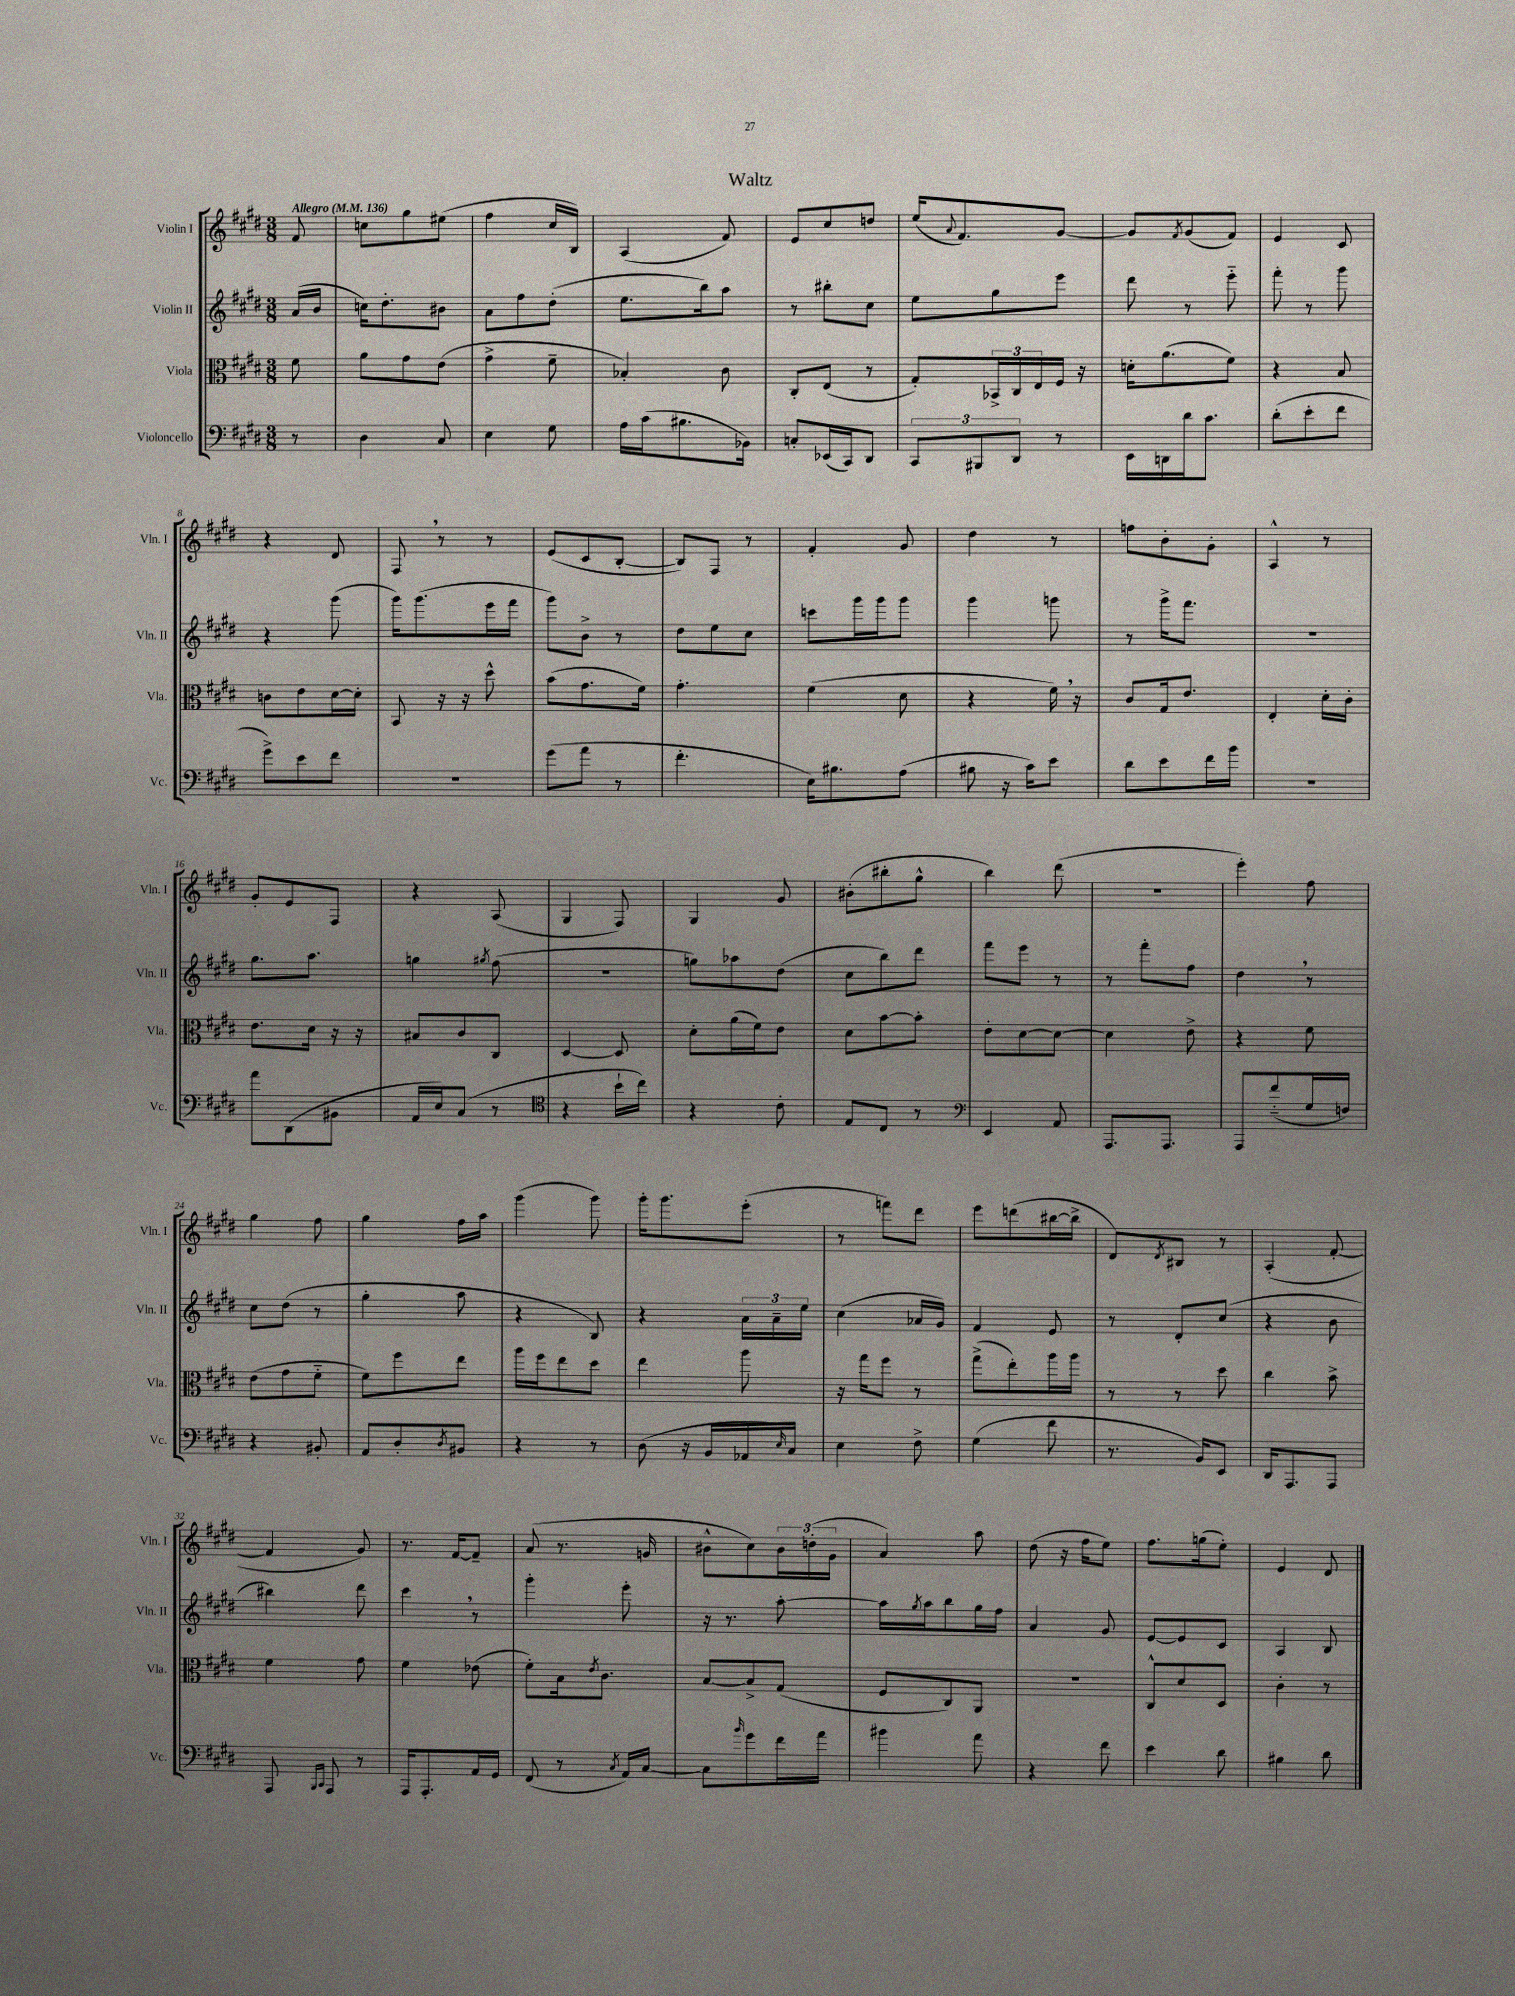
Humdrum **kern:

**kern	**kern	**kern	**kern
*part4	*part3	*part2	*part1
*staff4	*staff3	*staff2	*staff1
*I"Violoncello	*I"Viola	*I"Violin II	*I"Violin I
*I'Vc.	*I'Vla.	*I'Vln. II	*I'Vln. I
*clefF4	*clefC3	*clefG2	*clefG2
*k[f#c#g#d#]	*k[f#c#g#d#]	*k[f#c#g#d#]	*k[f#c#g#d#]
*M3/8	*M3/8	*M3/8	*M3/8
*MM136	*MM136	*MM136	*MM136
=	=	=	=
!	!	!	!LO:TX:a:B:t=Allegro
8r	8f#\	(16a/LL	8f#/
.	.	16b/JJ	.
=1	=1	=1	=1
4D#\	8a\L	16ccn\KL)	8ccn\L
.	.	8.dd#'\	.
.	8g#\	.	8gg#\
8C#/	(8e\J	8b#X\J	(8ee#X\J
=2	=2	=2	=2
4E\	4g#^\	8a\L	4ff#\
.	.	8ff#\	.
8G#\	8f#~\	(8dd#'\J	16cc#/LL
.	.	.	16B/JJ)
=3	=3	=3	=3
16A\LL	4B-X'/)	8.ee\L	(4A/
(16c#\J	.	.	.
8.B#X\	.	.	.
.	.	16bb\k)	.
.	8c#\	8aa\J	8f#/)
16BB-X\Jk)	.	.	.
=4	=4	=4	=4
8Cn'/L	8C#'/L	8r	8e/L
(16EE-X/L	(8E/J	8bb#X'\L	8cc#/
16CC#/J)	.	.	.
8DD#/J	8r	8cc#\J	8ddn/J
=5	=5	=5	=5
12CC#/L	8G#'/L)	8ee\L	(16ee/KL
.	.	.	8qqa/
.	.	.	8.f#/)
12BBB#X/	.	.	.
.	24BB-X^/L	8gg#\	.
12DD#/J	24C#/	.	.
.	24E/	.	.
8r	16F#/JJ	8eee\J	[8g#/J
.	16r	.	.
=6	=6	=6	=6
16EE\LL	16dn'\KL	8ddd#\	8g#/L]
16DDn\	(8.a\	.	.
.	.	.	8qf#/
16d#\J	.	8r	(8g#/
8.c#\J	.	.	.
.	8f#\J)	8eee\	8f#/J)
=7	=7	=7	=7
(8d#'\L	4r	8fff#'\	4e/
8e'\	.	8r	.
8f#\J	8B/	8ggg#\	8c#/
!!LO:LB:g=z
=8	=8	=8	=8
8g#^\L)	8cn\L	4r	4r
8e\	8e\	.	.
8f#\J	[16d#\L	(8ggg#\	8d#/
.	16d#'\JJ]	.	.
=9	=9	=9	=9
4.r	8BB/	16ggg#\KL)	8F#,/
.	.	(8.ggg#\	.
.	16r	.	8r
.	16r	.	.
.	8dd#^^\	16eee\L	8r
.	.	16fff#\JJ	.
=10	=10	=10	=10
(8g#\L	(8b\L	8ggg#\L)	(8e/L
8a\J	8.g#\	8b^\J	8c#/
8r	.	8r	[8B'/J
.	16f#\Jk)	.	.
=11	=11	=11	=11
4.f#'\	4.g#'\	8dd#\L	8B/L])
.	.	8ee\	8F#/J
.	.	8cc#\J	8r
=12	=12	=12	=12
16E\KL)	(4f#\	8cccn\L	4f#'/
8.B#X\	.	.	.
.	.	16ggg#\L	.
.	.	16ggg#\J	.
(8A\J	8d#\	8ggg#\J	8g#/
=13	=13	=13	=13
8B#X\	4r	4ggg#\	4dd#\
16r	.	.	.
16c#\KL)	.	.	.
8e\J	16f#,\)	8gggn\	8r
.	16r	.	.
=14	=14	=14	=14
8d#\L	8c#/L	8r	8ffn\L
8e\	16G#/k	16ggg#^\KL	8b'\
.	8.e/J	8.fff#\J	.
16f#\L	.	.	8g#'\J
16b\JJ	.	.	.
=15	=15	=15	=15
4.r	4E'/	4.r	4A^^/
.	16d#'\LL	.	8r
.	16c#'\JJ	.	.
!!LO:LB:g=z
=16	=16	=16	=16
8a\L	8.e\L	8.gg#\L	8g#'/L
(8DD#\	.	.	8e/
.	16d#\Jk	8.aa\J	.
8BB#X\J	16r	.	8F#/J
.	16r	.	.
=17	=17	=17	=17
16AA/LL	8B#X/L	4ggn\	4r
16E/J)	.	.	.
(8C#/J	8c#/	.	.
.	.	8qgg#X/	.
8r	8C#/J	(8ff#\	(8A/
=18	=18	=18	=18
*clefC4	*	*	*
4r	[4D#/	4.r	4G#/
16b`\LL	8D#/]	.	8F#/)
16cc#\JJ)	.	.	.
=19	=19	=19	=19
4r	8d#'\L	8ggn\L)	4G#/
.	(16a\L	8aa-X\	.
.	16f#\J)	.	.
8c#'\	8e\J	(8dd#\J	8g#/
=20	=20	=20	=20
8E/L	8d#\L	8cc#\L	(8b#X'\L
8C#/J	[8b\	8bb\)	8bb#X'\
8r	8b'\J]	8ddd#\J	8gg#^^\J
=21	=21	=21	=21
*clefF4	*	*	*
4EE/	8e'\L	8fff#\L	4bb\)
.	[8d#\	8eee\J	.
8AA/	8d#\J_	8r	(8ddd#\
=22	=22	=22	=22
8.AAA/L	4d#\]	8r	4.r
.	.	8fff#'\L	.
8.AAA/J	.	.	.
.	8e^\	8ff#\J	.
=23	=23	=23	=23
8AAA/L	4r	4dd#,\	4eee'\)
(8f#/	.	.	.
16G#/L	8f#\	8r	8ff#\
16Fn/JJ)	.	.	.
!!LO:LB:g=z
=24	=24	=24	=24
4r	(8e\L	8cc#\L	4gg#\
.	8g#\	(8dd#\J	.
8BB#X'/	8f#\J	8r	8ff#\
=25	=25	=25	=25
8AA/L	8f#\L)	4gg#'\	4gg#\
8D#'/	8ff#\	.	.
8qD#/	.	.	.
8BB#X/J	8ee\J	8aa\	16ff#\LL
.	.	.	16aa\JJ
=26	=26	=26	=26
4r	16aa\LL	4r	(4ggg#\
.	16ff#\J	.	.
.	8ee\	.	.
8r	8dd#\J	8B/)	8ggg#\)
=27	=27	=27	=27
(8D#\	4ee\	4r	16ggg#'\KL
.	.	.	8.ggg#\
16r	.	.	.
16BB/LL	.	.	.
16AA-X/	8aa\	24a\LL	(8eee'\J
.	.	24a~\	.
16qqE/	.	.	.
16C#/JJ)	.	.	.
.	.	24ee\JJ	.
=28	=28	=28	=28
4E\	16r	(4cc#\	8r
.	16gg#\KL	.	.
.	8ff#\J	.	8fffn\L)
8F#^\	8r	16a-X/LL	8ddd#\J
.	.	16g#/JJ)	.
=29	=29	=29	=29
(4G#\	(8gg#^\L	4f#/	8eee\L
.	8ee'\)	.	(8dddn\
8f#\	16aa\L	8e/	[16bb#X\L
.	16aa\JJ	.	16bb#^\JJ]
=30	=30	=30	=30
8.r	8r	8r	8d#/L)
.	.	.	8qd#/
.	8r	8d#'/L	8B#X/J
16BB/KL)	.	.	.
8EE/J	8dd#\	(8cc#/J	8r
=31	=31	=31	=31
16DD#/KL	4cc#\	4r	(4A'/
8.AAA/	.	.	.
8AAA/J	8b^\	8b\	[8f#'/
!!LO:LB:g=z
=32	=32	=32	=32
8AAA/	4f#\	4bb#X\)	4f#/]
16qqBBB/LL	.	.	.
16qqCC#/JJ	.	.	.
8AAA/	.	.	.
8r	8g#\	8ddd#\	8g#/)
=33	=33	=33	=33
16AAA/KL	4f#\	4ccc#,\	8.r
8.AAA'/	.	.	.
.	.	.	[16f#/KL
16AA/L	(8e-X\	8r	8f#~/J]
16GG#/JJ	.	.	.
=34	=34	=34	=34
(8FF#/	8f#'\L)	4ggg#'\	(8a/
8r	16B\k	.	8.r
.	8qe/	.	.
.	8.c#\J	.	.
8qC#/	.	.	.
16AA/LL)	.	8eee'\	.
[16C#/JJ	.	.	16gn/
=35	=35	=35	=35
8C#\L]	[8B/L	16r	8b#X^^\L
.	.	8.r	.
16qqb/	.	.	.
8g#\	8B^/]	.	8cc#\)
16f#\L	(8G#/J	[8aa'\	24b#\L
.	.	.	(24ddn'\
16a\JJ	.	.	.
.	.	.	24g#\JJ
=36	=36	=36	=36
4b#X\	8F#/L	16aa\LL]	4a/)
.	.	8qgg#/	.
.	.	16aa\J	.
.	8C#/)	8bb\	.
8a\	8AA/J	16gg#\L	8aa\
.	.	16ff#\JJ	.
=37	=37	=37	=37
4r	4.r	4a/	(8dd#\
.	.	.	16r
.	.	.	16ff#\KL
8f#\	.	8g#/	8ee\J)
=38	=38	=38	=38
4e\	8C#^^/L	[8e/L	8.ff#\L
.	8d#/	8e/]	.
.	.	.	(16ggn\k
8d#\	8D#/J	8c#/J	8ee'\J)
=39	=39	=39	=39
4B#X\	4c#'\	4A/	4e/
8d#\	8r	8B/	8d#/
==	==	==	==
*-	*-	*-	*-
